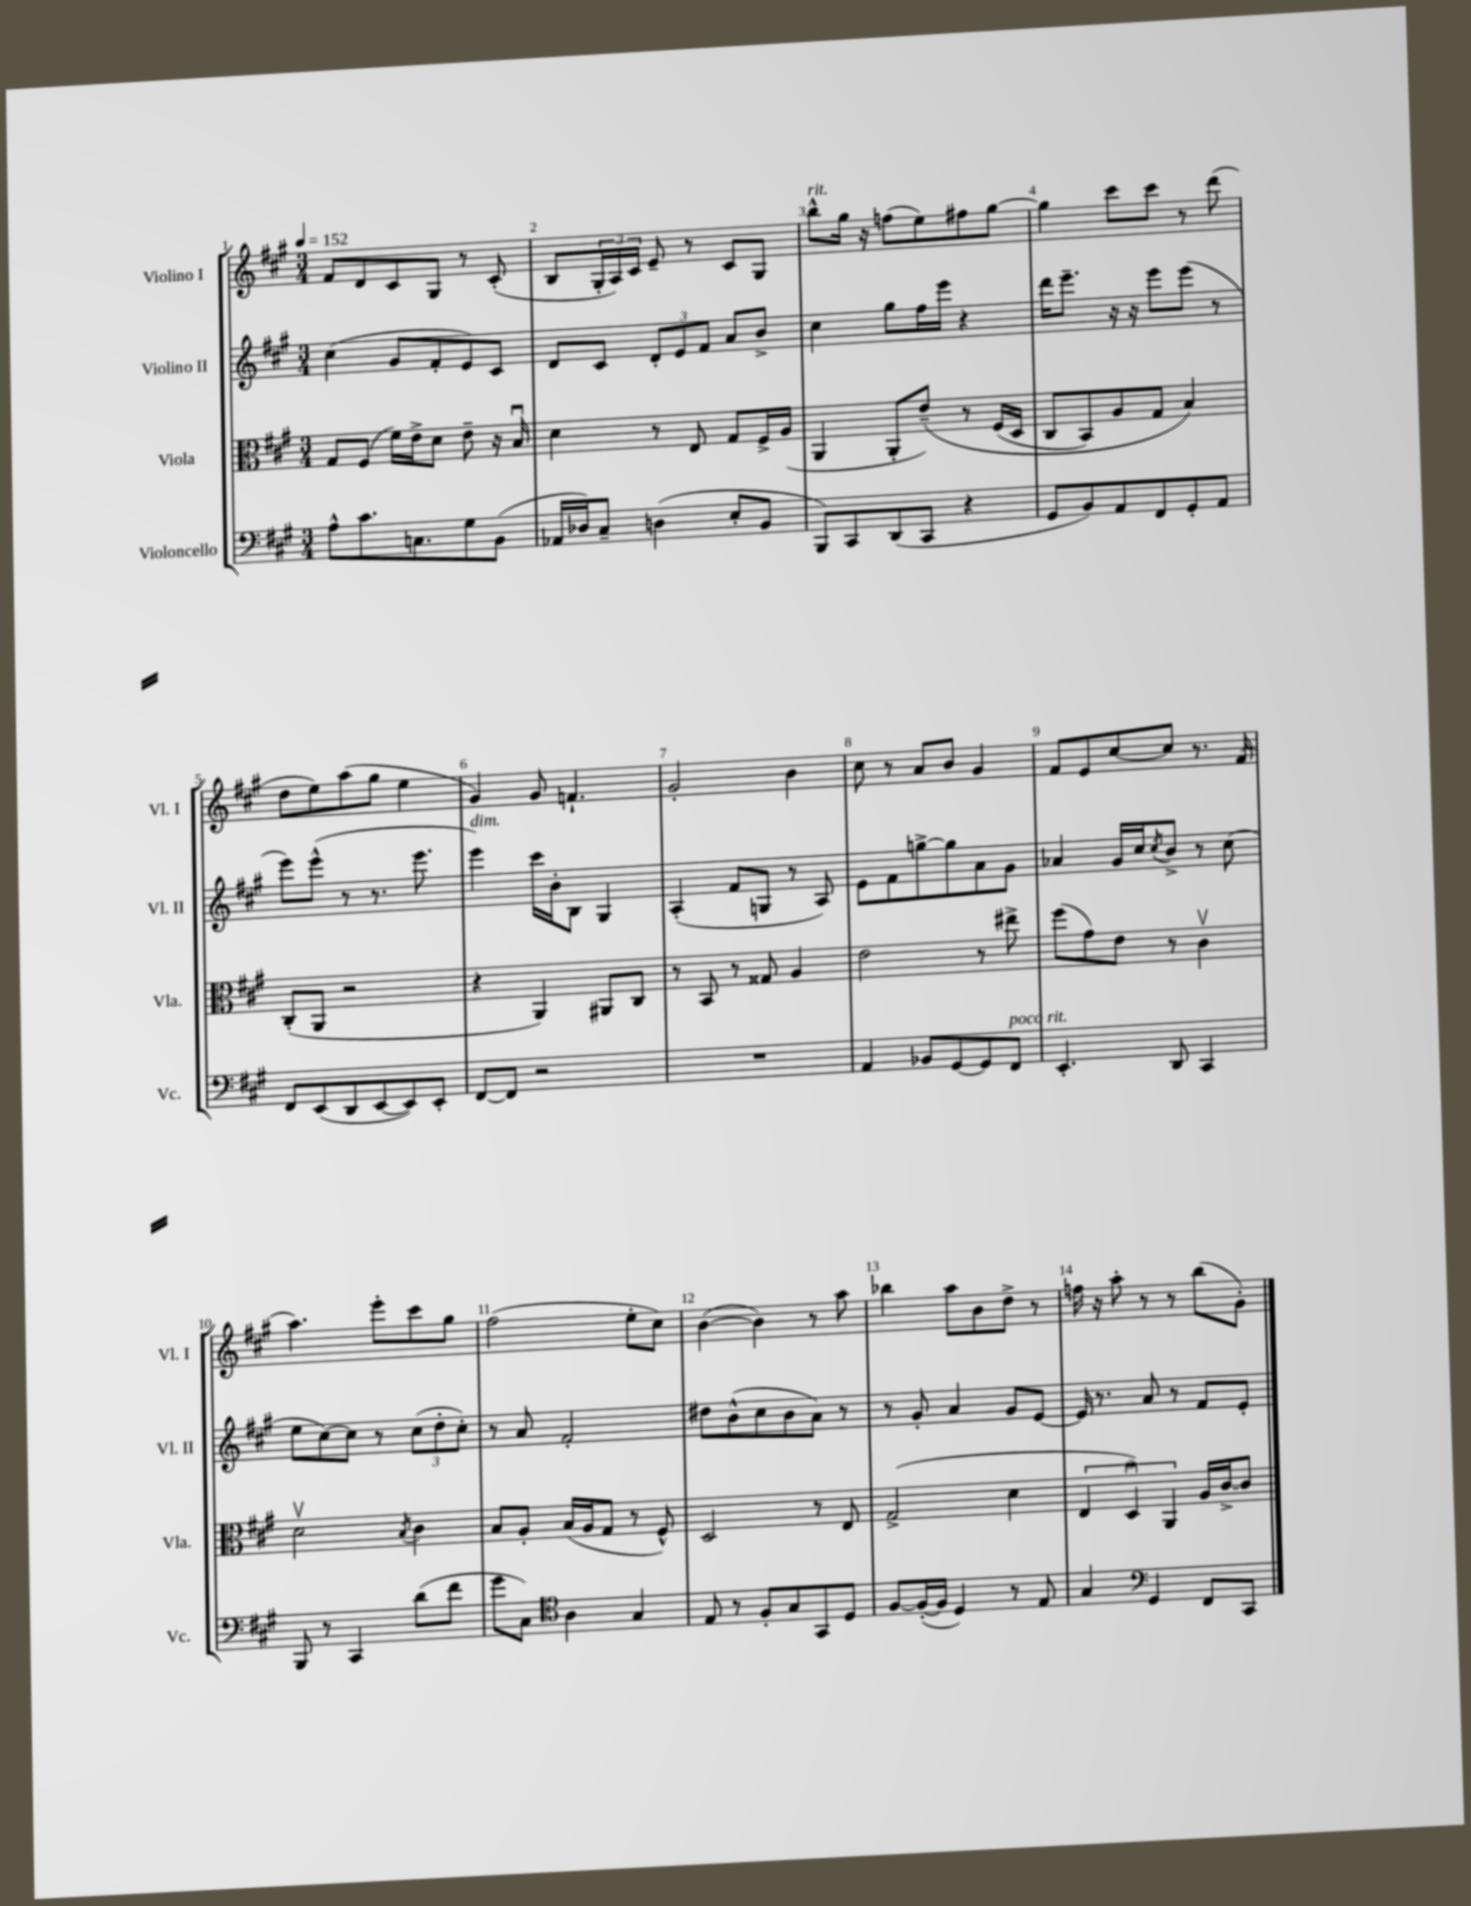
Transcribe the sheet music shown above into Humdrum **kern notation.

**kern	**kern	**kern	**kern
*staff4	*staff3	*staff2	*staff1
*clefF4	*clefC3	*clefG2	*clefG2
*k[f#c#g#]	*k[f#c#g#]	*k[f#c#g#]	*k[f#c#g#]
*M3/4	*M3/4	*M3/4	*M3/4
*MM152	*MM152	*MM152	*MM152
8A^^	8G#	(4cc#	8f#
8.c#	(8F#	.	8d
.	16f#)	8g#	8c#
8.C	16e^	.	.
.	8d	8f#'	8G#
8G#	8e~	8e)	8r
(8BB	16r	8c#	(8c#'
.	16Bu	.	.
=	=	=	=
16AA-	4d	8d	8B
16D-)	.	.	.
8C#~	.	8c#	24G#'
.	.	.	24A)
.	.	.	24c#
(4D	8r	12d'	8e~
.	.	12e	.
.	8E	.	8r
.	.	12f#	.
8E'	8G#	8a	8c#
8BB	16F#^	8b^	8G#
.	(16A	.	.
=	=	=	=
8BBB)	4AA	4cc#	8bb^^
8CC#	.	.	16gg#
.	.	.	16r
(8DD	8AA'	8gg#	(8ff
8CC#	&(8e~)	16ff#	8ee)
.	.	16eee	.
4r	8r	4r	8ff#
.	(16F#	.	[8gg#
.	16D	.	.
=	=	=	=
8GG#	8C#	16ddd	4gg#]
.	.	8.eee~	.
8BB)	8BB)	.	.
8AA	8A	16r	8ccc#
.	.	16r	.
8FF#	8G#	8eee	8ccc#
8GG#'	4B&)	(8eee	8r
8AA	.	8r	(8ddd
=	=	=	=
8FF#	(8C#'	8eee)	8dd
(8EE	8AA	(8eee^^	8ee)
8DD	2r	8r	(8aa
[8EE	.	8.r	8gg#
8EE])	.	.	4ee
.	.	8.eee	.
8EE'	.	.	.
=	=	=	=
[8FF#	4r	4eee)	4g#)
8FF#]	.	.	.
2r	4AA)	16ccc#	8g#
.	.	16b'	.
.	.	8B	4.f`
.	8AA#	4G#	.
.	8C#	.	.
=	=	=	=
2.r	8r	(4A'	2g#'
.	8BB	.	.
.	8r	8f#	.
.	8G##	8G	.
.	4A	8r	4b
.	.	8A)	.
=	=	=	=
4AA	2e	8e	8cc#
.	.	8f#	8r
8BB-	.	[8gg^	8a
[8GG#	.	8gg]	8b
8GG#]	8r	8a	4g#
8FF#	8ee#^	8g#	.
=	=	=	=
4.EE'	(8ff#	4a-	8f#
.	8g#)	.	8e
.	8e	16g#	[8cc#
.	.	16cc#	.
.	.	8qcc#	.
8DD	8r	8b^	8cc#]
4CC#	4c#v	8r	8.r
.	.	(8cc#	.
.	.	.	(16f#
=	=	=	=
8BBB	2dv	8ee	4.aa)
8r	.	[8cc#)	.
4CC#	.	8cc#]	.
.	.	8r	8eee'
.	8qB	.	.
(8d	4c#	(12cc#	8ccc#
.	.	12dd'	.
8f#	.	.	8gg#
.	.	12cc#')	.
=	=	=	=
8g#	8B	8r	(2ff#
8C#)	8A'	8a	.
*clefC4	*	*	*
4A	(16B	2f#'	.
.	16A	.	.
.	8G#	.	.
4G#	8r	.	8ee'
.	8F#^^)	.	8cc#)
=	=	=	=
8E	2D	8dd#	([4b
8r	.	(8b^^	.
8F#'	.	8cc#	4b])
8G#	.	8b	.
8GG#	8r	8a)	8r
8D	8E	8r	8aa
=	=	=	=
[8F#	(2G#^	8r	4bb-
(16F#'_	.	8g#'	.
16F#]	.	.	.
4D)	.	4a	8aa
.	.	.	8b
8r	4d	8g#	8dd^
8E	.	[8e	8r
=	=	=	=
4G#	6E	16e]	16ff
.	.	8.r	16r
.	.	.	8aa'
.	6Du)	.	.
*clefF4	*	*	*
4GG#	.	8a	8r
.	6AA	.	.
.	.	8r	8r
8FF#	16A	8f#	(8bb
.	[16c#^	.	.
8CC#	8c#]	8e'	8g#')
==	==	==	==
*-	*-	*-	*-
